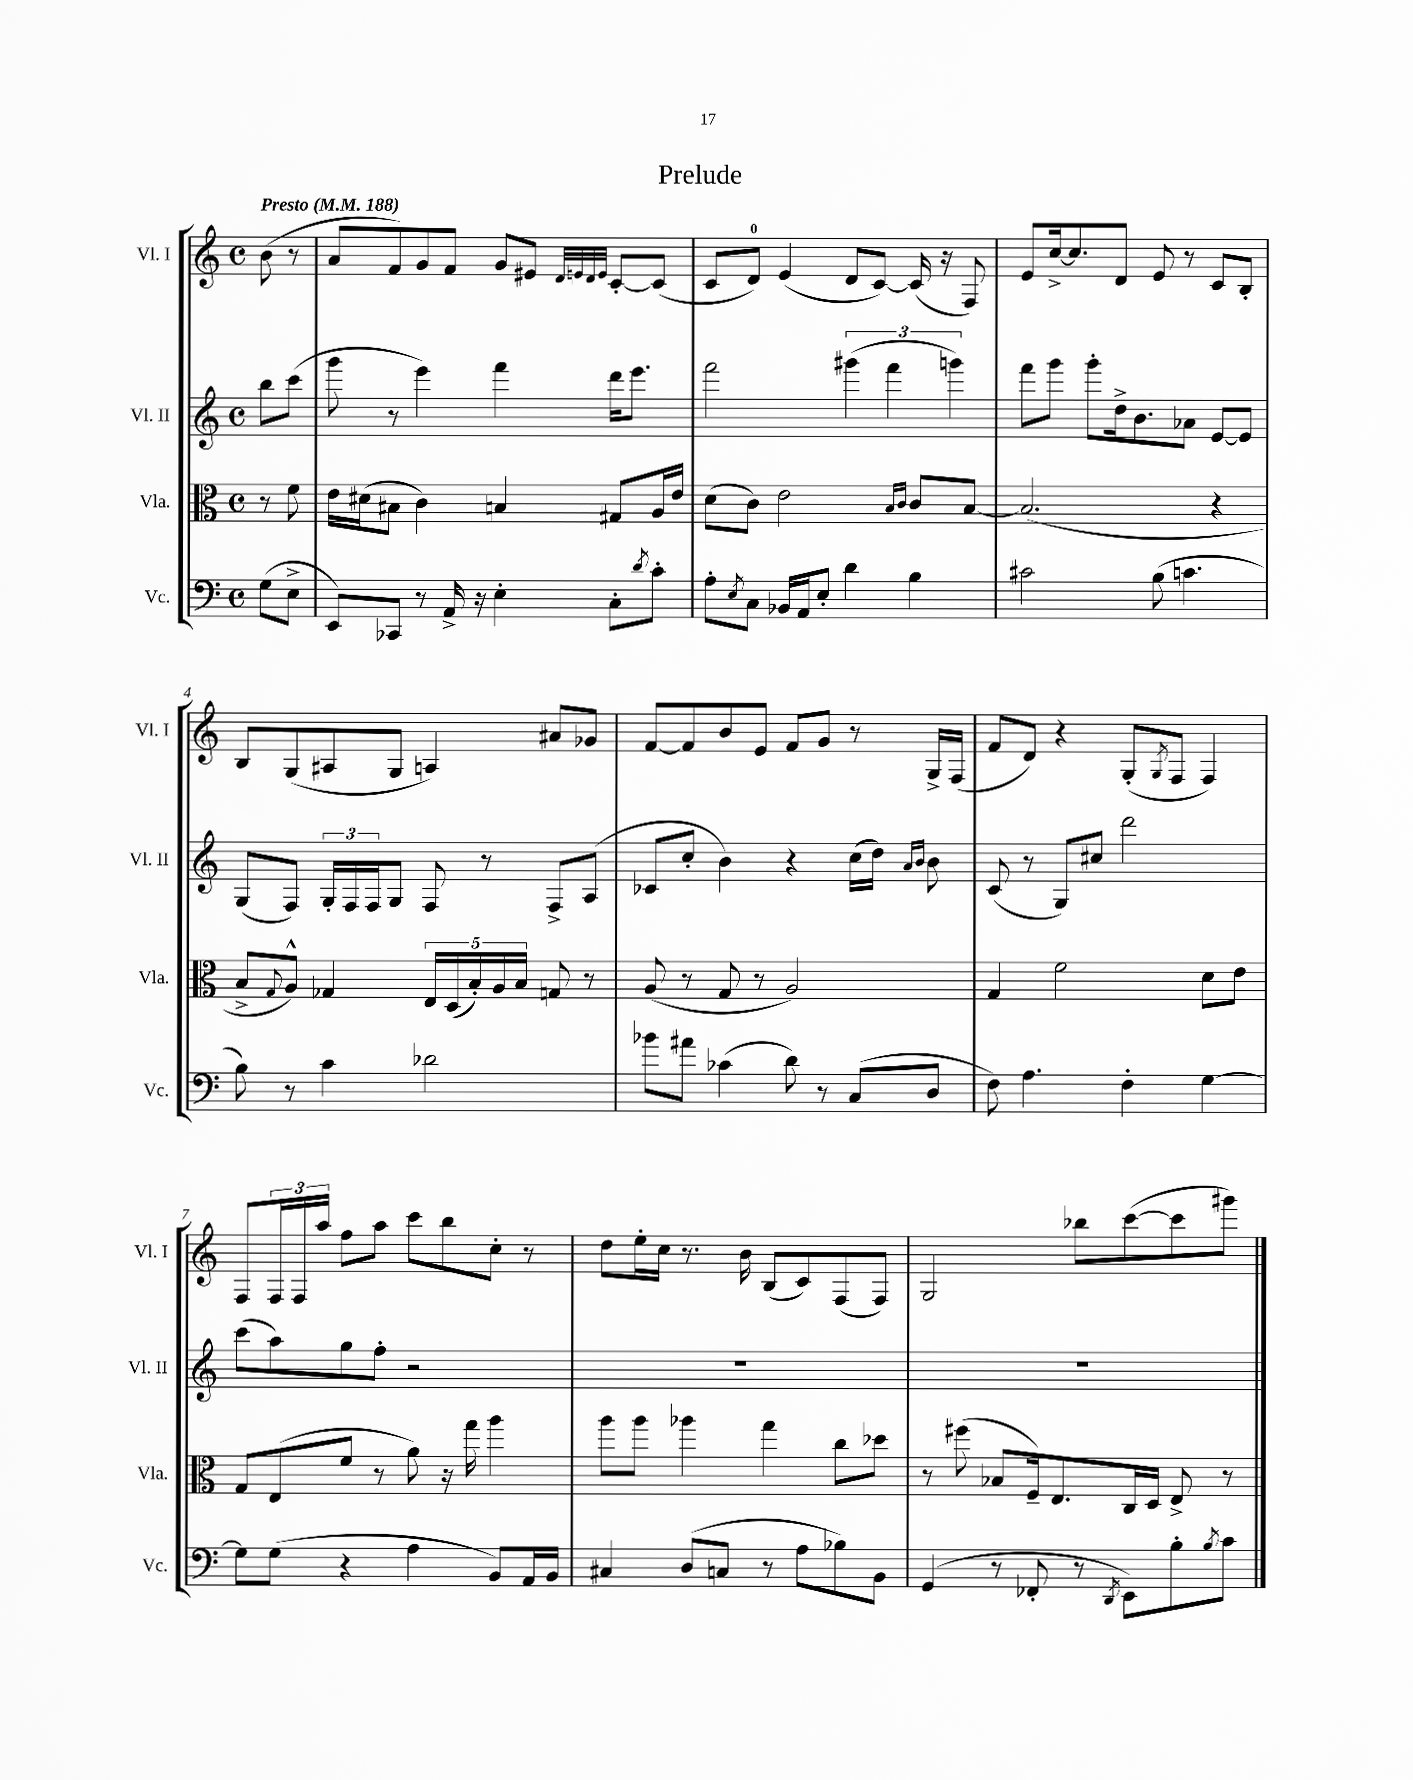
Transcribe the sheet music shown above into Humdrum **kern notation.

**kern	**kern	**kern	**kern
*staff4	*staff3	*staff2	*staff1
*clefF4	*clefC3	*clefG2	*clefG2
*k[]	*k[]	*k[]	*k[]
*M4/4	*M4/4	*M4/4	*M4/4
*met(c)	*met(c)	*met(c)	*met(c)
*MM188	*MM188	*MM188	*MM188
(8G\L	8r	8bb\L	(8b\
8E^\J	8f\	(8ccc\J	8r
=	=	=	=
8EE/L)	16e\LL	8ggg\	8a/L
.	(16d#\J	.	.
8CC-/J	8B#\J	8r	8f/)
8r	4c\)	4eee\)	8g/
16AA^/	.	.	8f/J
16r	.	.	.
4E'\	4B/	4fff\	8g/L
.	.	.	8e#/J
.	.	.	32qqd/LLL
.	.	.	32qqe/
.	.	.	32qqd/
.	.	.	32qqe/JJJ
8C'\L	8G#/L	16ddd\LK	[8c'/L
.	.	8.eee\J	.
8qd/	.	.	.
8c'\J	16A/L	.	(8c/]J
.	16e/JJ	.	.
=	=	=	=
8A'\L	(8d\L	2fff\	8c/L
8qE/	.	.	.
8C\J	8c\J)	.	8d/J)
16BB-/LL	2e\	.	(4e/
16AA/J	.	.	.
8E'/J	.	.	.
4d\	.	(6ggg#\	8d/L
.	.	.	[8c/J)
.	.	6fff\	.
.	16qqB/LL	.	.
.	16qqc/JJ	.	.
4B\	8c/L	.	(16c/]
.	.	.	16r
.	.	6ggg\)	.
.	[8B/J	.	8F/)
=	=	=	=
2c#\	(2.B/]	8fff\L	8e/L
.	.	8ggg\J	[16cc^/k
.	.	.	8.cc/]
.	.	8ggg'\L	.
.	.	16dd^\k	8d/J
.	.	8.b\	.
(8B\	.	.	8e/
4.c\	.	8a-\J	8r
.	4r	[8e/L	8c/L
.	.	8e/]J	8B'/J
=	=	=	=
8B\)	8B^/L	(8G/L	8B/L
.	8qqG/	.	.
8r	8A^^/J)	8F/J)	(8G/
4c\	4G-/	24G'/LL	8A#/
.	.	24F/	.
.	.	24F/J	.
.	.	8G/J	8G/J
2d-\	20E/LL	8F/	4A/)
.	(20D/	.	.
.	20B'/)	.	.
.	.	8r	.
.	20A/	.	.
.	20B/JJ	.	.
.	8G/	8F^/L	8a#/L
.	8r	(8A/J	8g-/J
=	=	=	=
8b-\L	(8A/	8c-/L	[8f/L
8a#\J	8r	8cc'/J	8f/]
(4c-\	8G/	4b\)	8b/
.	8r	.	8e/J
8d\)	2A/)	4r	8f/L
8r	.	.	8g/J
(8C/L	.	(16cc\LL	8r
.	.	16dd\JJ)	.
.	.	16qqa/LL	.
.	.	16qqb/JJ	.
8D/J	.	8b\	16G^/LL
.	.	.	(16F/JJ
=	=	=	=
8F\)	4G/	(8c/	8f/L
4.A\	.	8r	8d/J)
.	2f\	8G/L)	4r
.	.	8cc#/J	.
4F'\	.	2ddd\	(8G'/L
.	.	.	8qG/
.	.	.	8F/J
[4G\	8d\L	.	4F/)
.	8e\J	.	.
=	=	=	=
8G\]L	8G/L	(8ccc\L	8F/L
(8G\J	(8E/	8aa\)	24F/L
.	.	.	24F/
.	.	.	24aa/JJ
4r	8f/J	8gg\	8ff\L
.	8r	8ff'\J	8aa\J
4A\	8a\)	2r	8ccc\L
.	16r	.	8bb\
.	16gg\	.	.
8BB/L)	4aa\	.	8cc'\J
16AA/L	.	.	8r
16BB/JJ	.	.	.
=	=	=	=
4C#/	8aa\L	1r	8dd\L
.	8aa\J	.	16ee'\L
.	.	.	16cc\JJ
(8D/L	4aa-\	.	8.r
8C/J	.	.	.
.	.	.	16b\
8r	4gg\	.	(8B/L
8A\L	.	.	8c/)
8B-\)	8cc\L	.	(8F/
8BB\J	8dd-\J	.	8F/J)
=	=	=	=
(4GG/	8r	1r	2G/
.	(8ff#\	.	.
8r	8B-/L	.	.
8FF-'/	16F~/k)	.	.
.	8.E/	.	.
8r	.	.	8bb-\L
8qDD/	.	.	.
8EE\L)	16C/L	.	([8ccc\
.	16D/JJ	.	.
8B'\	8E^/	.	8ccc\]
8qB/	.	.	.
8c\J	8r	.	8ggg#\J)
==	==	==	==
*-	*-	*-	*-
